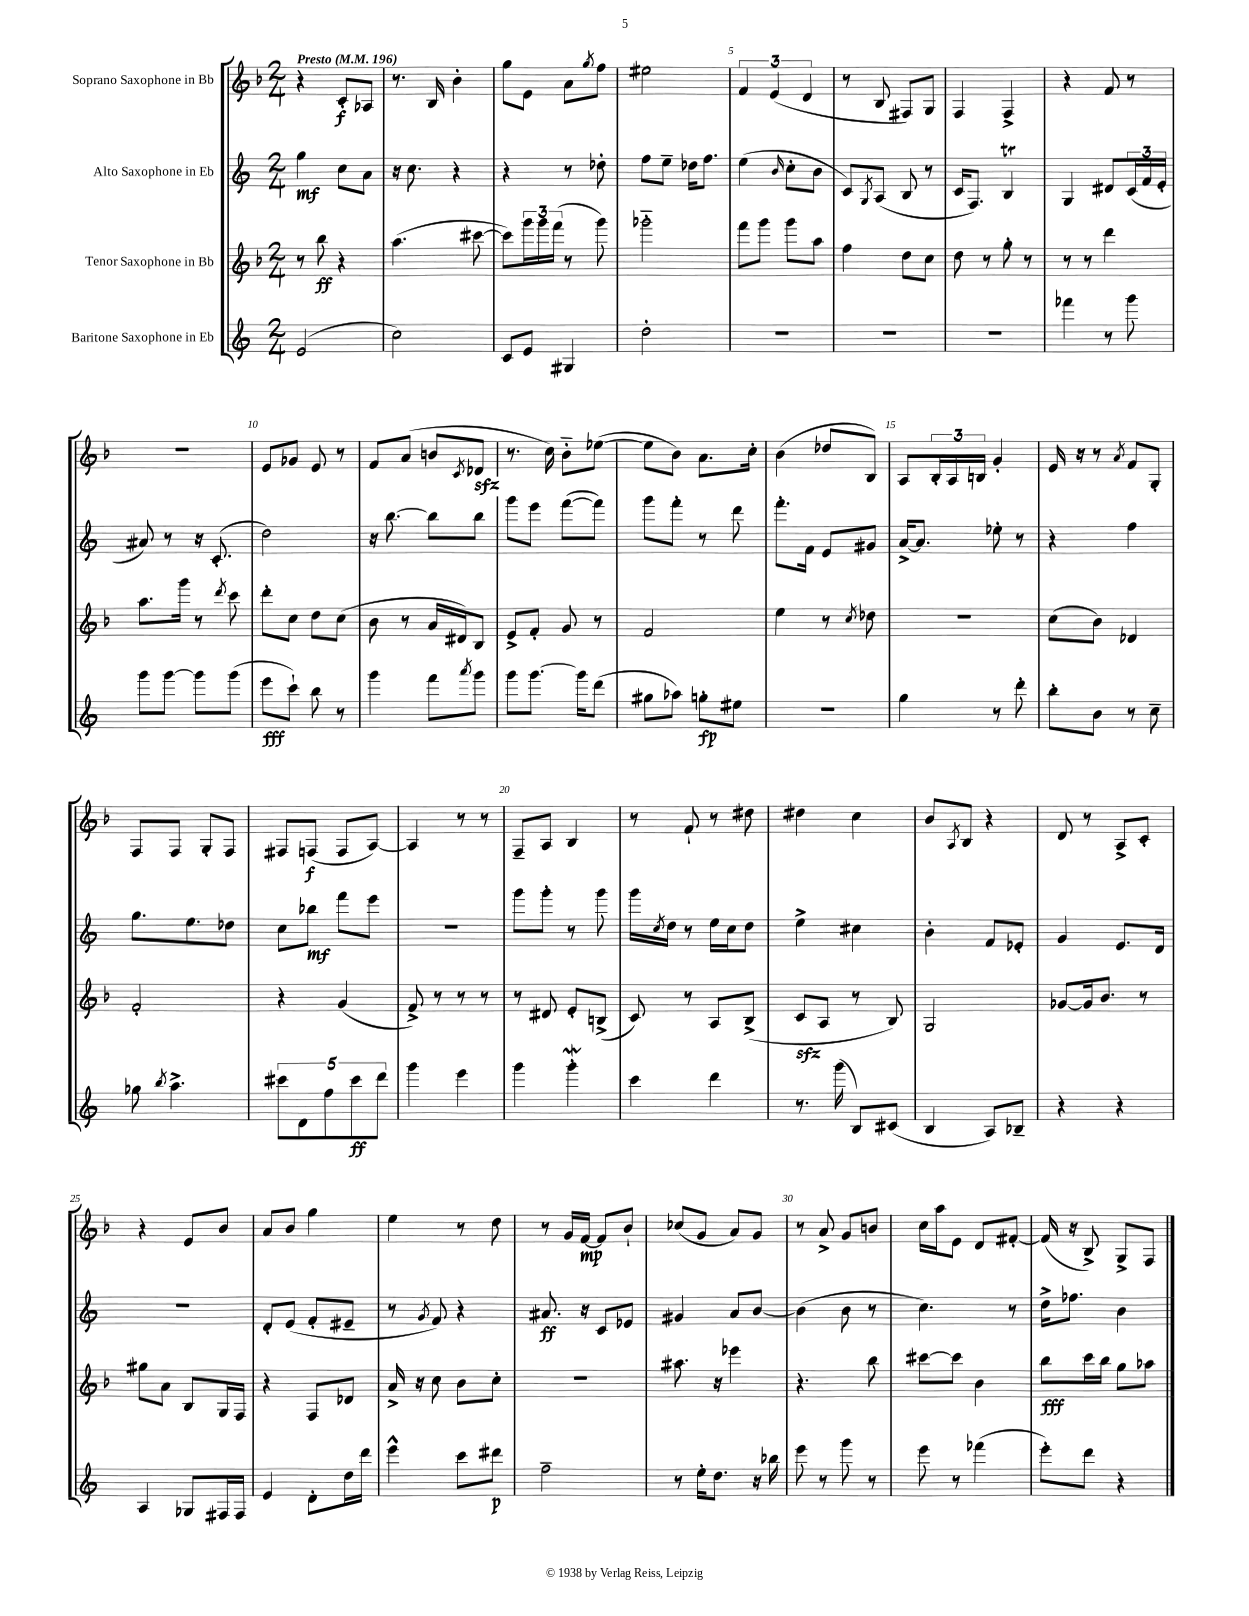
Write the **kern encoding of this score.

**kern	**dynam	**kern	**dynam	**kern	**dynam	**kern	**dynam
*part4	*part4	*part3	*part3	*part2	*part2	*part1	*part1
*staff4	*staff4	*staff3	*staff3	*staff2	*staff2	*staff1	*staff1
*I"Baritone Saxophone in Eb	*	*I"Tenor Saxophone in Bb	*	*I"Alto Saxophone in Eb	*	*I"Soprano Saxophone in Bb	*
*clefG2	*	*clefG2	*	*clefG2	*	*clefG2	*
*k[]	*	*k[b-]	*	*k[]	*	*k[b-]	*
*M2/4	*	*M2/4	*	*M2/4	*	*M2/4	*
*MM196	*	*MM196	*	*MM196	*	*MM196	*
=1	=1	=1	=1	=1	=1	=1	=1
!	!	!	!	!	!	!LO:TX:a:B:t=Presto	!
(2e/	.	8r	.	4gg\	mf	4r	.
.	.	8bb-\	ff	.	.	.	.
.	.	4r	.	8cc\L	.	8c'/L	f
.	.	.	.	8a\J	.	8A-X/J	.
=2	=2	=2	=2	=2	=2	=2	=2
2cc\)	.	(4.aa\	.	16r	.	8.r	.
.	.	.	.	8.cc\	.	.	.
.	.	.	.	.	.	16B-/	.
.	.	.	.	4r	.	4b-'\	.
.	.	[8ccc#X\	.	.	.	.	.
=3	=3	=3	=3	=3	=3	=3	=3
8c/L	.	8ccc#\L])	.	4r	.	8gg\L	.
8e/J	.	24ggg\L	.	.	.	8e\J	.
.	.	24ggg\	.	.	.	.	.
.	.	(24fff\JJ	.	.	.	.	.
4G#X/	.	8r	.	8r	.	8a\L	.
.	.	.	.	.	.	8qgg/	.
.	.	8ggg\)	.	8dd-X'\	.	8ff\J	.
=4	=4	=4	=4	=4	=4	=4	=4
2dd'\	.	2ggg-X\	.	8ff\L	.	2ee#X\	.
.	.	.	.	8ee~\J	.	.	.
.	.	.	.	16dd-X\KL	.	.	.
.	.	.	.	8.ff\J	.	.	.
=5	=5	=5	=5	=5	=5	=5	=5
2r	.	8fff\L	.	(4ee\	.	6f/	.
.	.	8ggg\J	.	.	.	.	.
.	.	.	.	.	.	(6e/	.
.	.	.	.	16qqb/	.	.	.
.	.	8ggg\L	.	8cc'\L	.	.	.
.	.	.	.	.	.	6d/	.
.	.	8aa\J	.	8b\J	.	.	.
=6	=6	=6	=6	=6	=6	=6	=6
2r	.	4ff\	.	8c/L)	.	8r	.
.	.	.	.	8qG/	.	.	.
.	.	.	.	(8A/J	.	8B-/	.
.	.	8dd\L	.	8B/	.	8F#X/L)	.
.	.	8cc\J	.	8r	.	8G/J	.
=7	=7	=7	=7	=7	=7	=7	=7
2r	.	8dd\	.	16c/KL	.	4F/	.
.	.	.	.	8.F/J)	.	.	.
.	.	8r	.	.	.	.	.
.	.	8gg'\	.	4Bt/	.	4F^/	.
.	.	8r	.	.	.	.	.
=8	=8	=8	=8	=8	=8	=8	=8
4fff-X\	.	8r	.	4G/	.	4r	.
.	.	8r	.	.	.	.	.
8r	.	4ddd\	.	8d#X/L	.	8f/	.
8ggg\	.	.	.	(24c/L	.	8r	.
.	.	.	.	24f/	.	.	.
.	.	.	.	24e'/JJ	.	.	.
!!LO:LB:g=z
=9	=9	=9	=9	=9	=9	=9	=9
8ggg\L	.	8.aa\L	.	8a#X/)	.	2r	.
[8ggg\J	.	.	.	8r	.	.	.
.	.	16ggg\Jk	.	.	.	.	.
8ggg\L]	.	8r	.	16r	.	.	.
.	.	.	.	(8.c'/	.	.	.
.	.	8qddd/	.	.	.	.	.
(8ggg\J	.	8ccc\	.	.	.	.	.
=10	=10	=10	=10	=10	=10	=10	=10
8eee\L	fff	8ddd'\L	.	2dd\)	.	8e/L	.
8ccc`\J)	.	8cc\J	.	.	.	8g-X/J	.
8bb\	.	8dd\L	.	.	.	8e/	.
8r	.	(8cc\J	.	.	.	8r	.
=11	=11	=11	=11	=11	=11	=11	=11
4ggg\	.	8b-\	.	16r	.	8f/L	.
.	.	.	.	[8.bb\	.	.	.
.	.	8r	.	.	.	(8a/J	.
8fff\L	.	16a/LL	.	8bb\L]	.	8bn/L	.
.	.	16d#X/J)	.	.	.	.	.
8qaaa/	.	.	.	.	.	8qc/	.
8ggg\J	.	8B-/J	.	8bb\J	.	8d-Xzz/J	.
=12	=12	=12	=12	=12	=12	=12	=12
8ggg\L	.	8e^/L	.	8ggg\L	.	8.r	.
[8.ggg\J	.	8f'/J	.	8eee\J	.	.	.
.	.	.	.	.	.	16cc\)	.
.	.	8g/	.	([8fff\L	.	8b-\L	.
16ggg\KL]	.	.	.	.	.	.	.
(8ddd\J	.	8r	.	8fff\J])	.	([8ee-X\J	.
=13	=13	=13	=13	=13	=13	=13	=13
8gg#X\L	.	2f/	.	8ggg\L	.	8ee-\L]	.
8aa-X\J)	.	.	.	8fff'\J	.	8b-\J)	.
8ggn'\L	fp	.	.	8r	.	8.a\L	.
8ee#X\J	.	.	.	8ddd\	.	.	.
.	.	.	.	.	.	16cc'\Jk	.
=14	=14	=14	=14	=14	=14	=14	=14
2r	.	4ee\	.	8.fff'\L	.	(4b-\	.
.	.	.	.	16f\Jk	.	.	.
.	.	8r	.	8e/L	.	8dd-X/L	.
.	.	8qcc/	.	.	.	.	.
.	.	8dd-X\	.	8g#X/J	.	8B-/J)	.
=15	=15	=15	=15	=15	=15	=15	=15
4gg\	.	2r	.	[16a^/KL	.	8A/L	.
.	.	.	.	8.a/J]	.	.	.
.	.	.	.	.	.	24B-'/L	.
.	.	.	.	.	.	24A/	.
.	.	.	.	.	.	24Bn/JJ	.
8r	.	.	.	8ee-X'\	.	4g'/	.
8ddd'\	.	.	.	8r	.	.	.
=16	=16	=16	=16	=16	=16	=16	=16
8bb'\L	.	(8cc\L	.	4r	.	16e/	.
.	.	.	.	.	.	16r	.
8b\J	.	8b-\J)	.	.	.	8r	.
.	.	.	.	.	.	8qa/	.
8r	.	4d-X/	.	4ff\	.	8f/L	.
8cc~\	.	.	.	.	.	8G'/J	.
!!LO:LB:g=z
=17	=17	=17	=17	=17	=17	=17	=17
8gg-X\	.	2f'/	.	8.gg\L	.	8F/L	.
8qbb/	.	.	.	.	.	.	.
4.aa^\	.	.	.	.	.	8F/J	.
.	.	.	.	8.ee\	.	.	.
.	.	.	.	.	.	8G'/L	.
.	.	.	.	8dd-X\J	.	8F/J	.
=18	=18	=18	=18	=18	=18	=18	=18
10ccc#X\L	.	4r	.	8cc\L	.	8F#X/L	.
10d\	.	.	.	.	.	.	.
.	.	.	.	8bb-X\J	mf	(8Fn/J	f
10ff\	.	.	.	.	.	.	.
.	.	(4g/	.	8fff\L	.	8F/L	.
10ccc#\	ff	.	.	.	.	.	.
.	.	.	.	8eee\J	.	[8A/J)	.
10ddd\J	.	.	.	.	.	.	.
=19	=19	=19	=19	=19	=19	=19	=19
4ggg\	.	8f^/)	.	2r	.	4A/]	.
.	.	8r	.	.	.	.	.
4eee\	.	8r	.	.	.	8r	.
.	.	8r	.	.	.	8r	.
=20	=20	=20	=20	=20	=20	=20	=20
4ggg\	.	8r	.	8ggg\L	.	8F~/L	.
.	.	8d#X/	.	8ggg'\J	.	8A/J	.
4gggW'\	.	8e'/L	.	8r	.	4B-/	.
.	.	(8Bn^/J	.	8ggg\	.	.	.
=21	=21	=21	=21	=21	=21	=21	=21
4ccc\	.	8c/)	.	16ggg\LL	.	8r	.
.	.	.	.	8qcc/	.	.	.
.	.	.	.	16dd\JJ	.	.	.
.	.	8r	.	8r	.	8f`/	.
4ddd\	.	8A/L	.	16ee\LL	.	8r	.
.	.	.	.	16cc\J	.	.	.
.	.	(8B-^/J	.	8dd\J	.	8dd#X\	.
=22	=22	=22	=22	=22	=22	=22	=22
8.r	.	8czz/L	.	4ee^\	.	4dd#X\	.
.	.	8A/J	.	.	.	.	.
(16ggg\	.	.	.	.	.	.	.
8B/L)	.	8r	.	4cc#X\	.	4cc\	.
(8c#X/J	.	8B-/)	.	.	.	.	.
=23	=23	=23	=23	=23	=23	=23	=23
4B/	.	2G/	.	4b'\	.	8b-/L	.
.	.	.	.	.	.	8qA/	.
.	.	.	.	.	.	8B-/J	.
8A/L)	.	.	.	8f/L	.	4r	.
8B-X~/J	.	.	.	8e-X'/J	.	.	.
=24	=24	=24	=24	=24	=24	=24	=24
4r	.	[8g-X/L	.	4g/	.	8d/	.
.	.	16g-/k]	.	.	.	8r	.
.	.	8.b-/J	.	.	.	.	.
4r	.	.	.	8.e/L	.	8A^/L	.
.	.	8r	.	.	.	8c'/J	.
.	.	.	.	16d/Jk	.	.	.
!!LO:LB:g=z
=25	=25	=25	=25	=25	=25	=25	=25
4A/	.	8gg#X\L	.	2r	.	4r	.
.	.	8a\J	.	.	.	.	.
8G-X/L	.	8B-/L	.	.	.	8e/L	.
16F#X/L	.	16G/L	.	.	.	8b-/J	.
16F#/JJ	.	16F/JJ	.	.	.	.	.
=26	=26	=26	=26	=26	=26	=26	=26
4e/	.	4r	.	8d'/L	.	8a/L	.
.	.	.	.	(8e/J	.	8b-/J	.
8d'\L	.	8F/L	.	8f'/L	.	4gg\	.
16dd\L	.	8d-X/J	.	8e#X~/J	.	.	.
16ddd\JJ	.	.	.	.	.	.	.
=27	=27	=27	=27	=27	=27	=27	=27
4eee^^\	.	16a^/	.	8r	.	4ee\	.
.	.	16r	.	.	.	.	.
.	.	.	.	8qg/	.	.	.
.	.	8cc\	.	8f/)	.	.	.
8ccc\L	.	8b-\L	.	4r	.	8r	.
8ddd#X\J	p	8cc'\J	.	.	.	8dd\	.
=28	=28	=28	=28	=28	=28	=28	=28
2ff~\	.	2r	.	8.a#X/	ff	8r	.
.	.	.	.	.	.	16g/LL	.
.	.	.	.	16r	.	[16f/JJ	mp
.	.	.	.	8c/L	.	8f/L]	.
.	.	.	.	8e-X/J	.	8b-`/J	.
=29	=29	=29	=29	=29	=29	=29	=29
8r	.	8.aa#X\	.	4g#X/	.	(8cc-X/L	.
16ee'\KL	.	.	.	.	.	8g/J	.
8.dd\J	.	16r	.	.	.	.	.
.	.	4eee-X\	.	8a/L	.	8a/L)	.
16r	.	.	.	[8b/J	.	8g/J	.
16bb-X\	.	.	.	.	.	.	.
=30	=30	=30	=30	=30	=30	=30	=30
8eee\	.	4.r	.	(4b\]	.	8r	.
8r	.	.	.	.	.	8a^/	.
8ggg\	.	.	.	8b\	.	8g/L	.
8r	.	8bb-\	.	8r	.	8bn/J	.
=31	=31	=31	=31	=31	=31	=31	=31
8eee\	.	[8ccc#X\L	.	4.cc\)	.	16cc\LL	.
.	.	.	.	.	.	16aa\J	.
8r	.	8ccc#\J]	.	.	.	8e\J	.
(4fff-X\	.	4b-\	.	.	.	8d/L	.
.	.	.	.	8r	.	[8f#X'/J	.
=32	=32	=32	=32	=32	=32	=32	=32
8eee'\L)	.	8bb-\L	fff	16dd^\KL	.	(16f#/]	.
.	.	.	.	8.ff-X\J	.	16r	.
8ddd\J	.	16ccc\L	.	.	.	8B-^/)	.
.	.	16bb-\JJ	.	.	.	.	.
4r	.	8gg\L	.	4b\	.	8G^/L	.
.	.	8aa-X\J	.	.	.	8F/J	.
==	==	==	==	==	==	==	==
*-	*-	*-	*-	*-	*-	*-	*-
